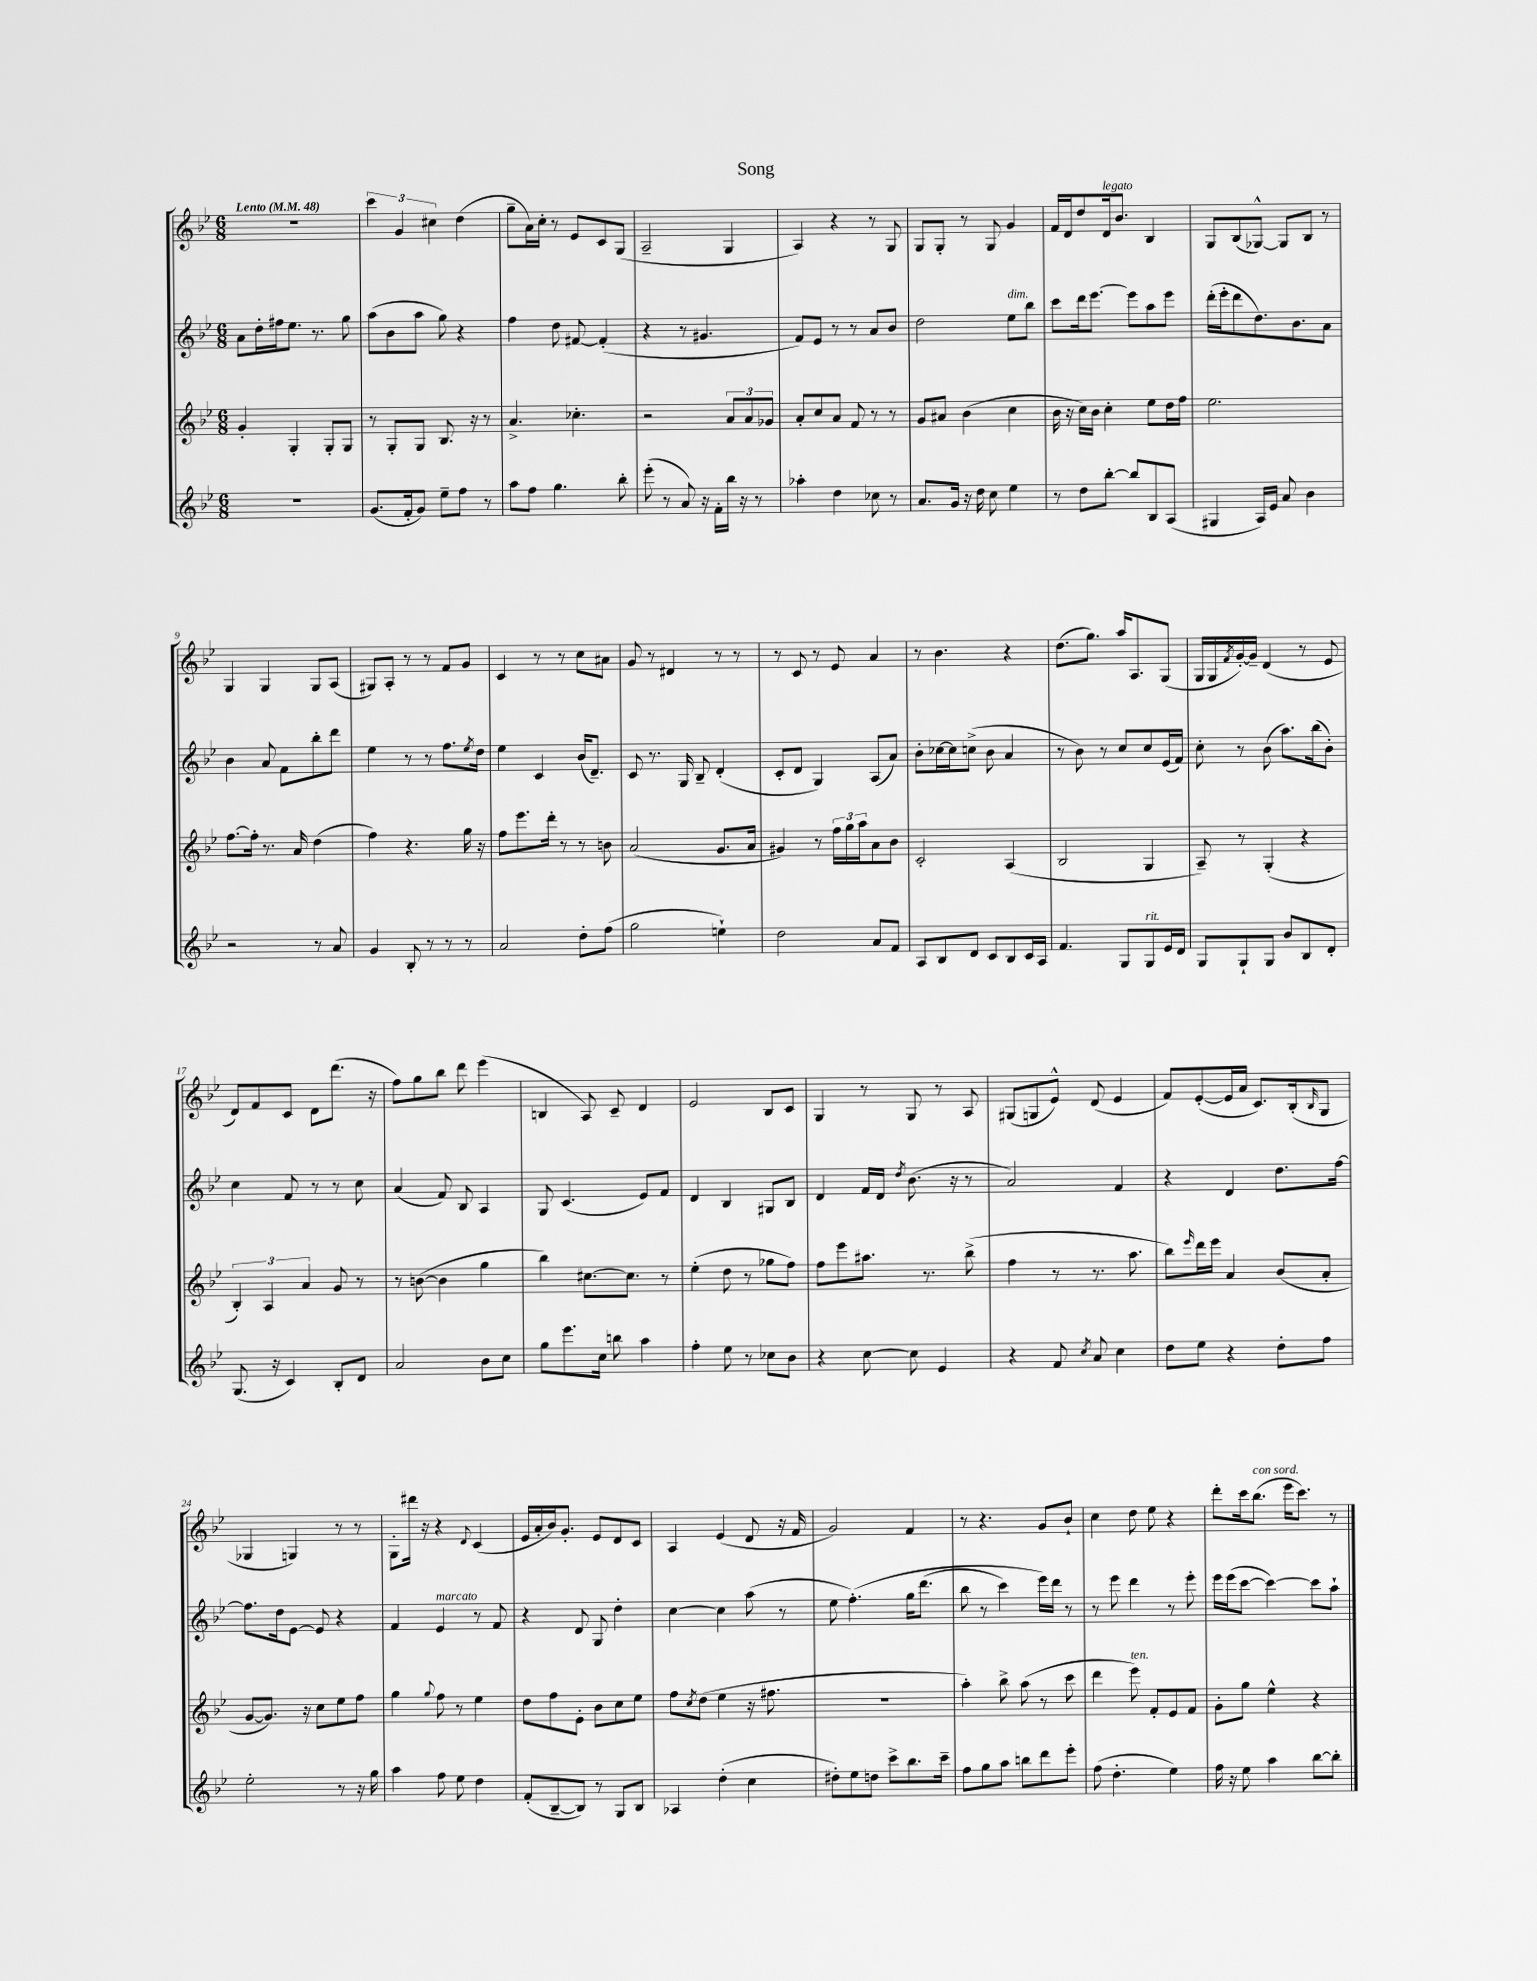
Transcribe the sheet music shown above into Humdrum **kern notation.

**kern	**kern	**kern	**kern
*staff4	*staff3	*staff2	*staff1
*clefG2	*clefG2	*clefG2	*clefG2
*k[b-e-]	*k[b-e-]	*k[b-e-]	*k[b-e-]
*M6/8	*M6/8	*M6/8	*M6/8
*MM48	*MM48	*MM48	*MM48
2.r	4g'	8a	2.r
.	.	16dd'	.
.	.	16ff#	.
.	4G'	8.ee-	.
.	.	8.r	.
.	8G'	.	.
.	8G	8gg	.
=	=	=	=
(8.g	8r	(8aa	6ccc
.	8G'	8b-	.
.	.	.	6g
16f'	.	.	.
8g)	8G	8aa	.
.	.	.	6cc#
8ee-~	8.B-	8gg)	.
8ff	.	4r	(4dd
.	16r	.	.
8r	8r	.	.
=	=	=	=
8aa	4.a^	4ff	8gg~
8ff	.	.	16a)
.	.	.	16cc'
4.gg	.	8dd	8r
.	4.cc-'	[8f#	8e-
.	.	(4f#']	8c
8bb-'	.	.	(8G
=	=	=	=
(8eee-'	2r	4r	2A~
8r	.	.	.
8a)	.	8r	.
16r	.	4.g#	.
16f'	.	.	.
16bb-	12a	.	4G
16r	.	.	.
.	12a	.	.
8r	.	.	.
.	12g-	.	.
=	=	=	=
4aa-'	8a'	8f)	4A)
.	8cc	8e-	.
4dd	8a	8r	4r
.	8f	8r	.
8cc-	8r	8a	8r
8r	8r	8b-	8G
=	=	=	=
8.a	8g	2dd	8G
.	8a#	.	8G'
16g	.	.	.
16r	(4b-	.	8r
16dd	.	.	.
8cc	.	.	8G
4ee-	4cc	8ee-	4g
.	.	8bb-	.
=	=	=	=
8r	16b-	8ccc	16f
.	16r	.	16d
8dd	16cc)	16ddd	8dd
.	16b-	[8.eee-	.
[8bb-'	4cc'	.	16d
.	.	.	8.b-
8bb-]	.	8eee-]	.
8B-	8ee-	8aa	4B-
(8A	16dd	8eee-	.
.	16ff	.	.
=	=	=	=
4G#	2.ee-	(16ddd'	8G
.	.	16eee-'	.
.	.	8ddd	(8B-
16A)	.	8.dd)	[8G-^^)
16e-	.	.	.
8a	.	.	8G-]
.	.	8.b-	.
4b-	.	.	8B-
.	.	8a	8r
=	=	=	=
2r	[8.ff	4b-	4G
.	16ff']	.	.
.	8.r	8a	4G
.	.	8f	.
.	16a	.	.
8r	(4dd	8bb-'	8G
8a	.	8ddd	(8A
=	=	=	=
4g	4ff)	4ee-	8G#)
.	.	.	8A'
8B-'	4.r	8r	8r
8r	.	8r	8r
8r	.	8.ff	8f
8r	16gg	.	8g
.	.	8qee-	.
.	16r	16dd	.
=	=	=	=
2a	8ff	4ee-	4c
.	8.eee-	.	.
.	.	4c	8r
.	16ddd'	.	.
.	8r	.	8r
8dd'	8r	(16b-	8cc
.	.	8.d~)	.
(8ff	8b	.	8a#
=	=	=	=
2gg	(2a	8c	8g
.	.	8.r	8r
.	.	.	4d#
.	.	16G	.
.	.	8B-~	.
4ee`)	8.g	(4d'	8r
.	.	.	8r
.	16a	.	.
=	=	=	=
2dd	4g#)	8c'	8r
.	.	8d	8c
.	8r	4G)	8r
.	24ff	.	8e-
.	24gg	.	.
.	24aa	.	.
8a	8a	(8A	4a
8f	8b-	8a)	.
=	=	=	=
8A	2c'	8b-'	8r
8B-	.	[16cc-	4.b-
.	.	16cc-]	.
8d	.	(8cc^	.
8c	.	8b-	.
8B-	(4A	4a	4r
16c	.	.	.
16A	.	.	.
=	=	=	=
4.f	2B-	8r	(8.dd
.	.	8b-)	.
.	.	.	8.gg)
.	.	8r	.
8G	.	8cc	16aa
.	.	.	8.A
8G	4G	8cc	.
16e-	.	(16e-	(8G
16d	.	16f)	.
=	=	=	=
8G	8A~)	8cc'	16G
.	.	.	16G
.	.	.	8qf
8G`	8r	8r	[16g')
.	.	.	16g~]
8G	(4G'	(8b-	(4d
8b-	.	8.aa)	.
8B-	4r	.	8r
.	.	(16bb-	.
8d'	.	8b-')	8e-
=	=	=	=
(8.G	6B-')	4cc	8d)
.	.	.	8f
.	6A	.	.
16r	.	.	.
4c)	.	8f	8c
.	6a	.	.
.	.	8r	8d
8B-'	8g	8r	(8.ddd
8d	8r	8cc	.
.	.	.	16r
=	=	=	=
2a	8r	(4a	8ff)
.	([8b	.	8gg
.	4b]	8f)	8bb-
.	.	8B-	8ddd
8b-	4gg	4A	(4eee-
8cc	.	.	.
=	=	=	=
8gg	4bb-)	8G	4B
8.eee-	.	(4.c	.
.	[8.cc#	.	8A)
16cc	.	.	.
8bb	.	.	8c~
.	8.cc#]	.	.
4aa	.	8e-)	4d
.	8r	8f	.
=	=	=	=
4ff'	(4ee-'	4d	2e-
8ee-	8dd	4B-	.
8r	8r	.	.
8cc-	8gg-	8G#	8B-
8b-	8ff)	8B-	8c
=	=	=	=
4r	8ff	4d	4G
.	8eee-	.	.
[8cc	8.aa#	16f	8r
.	.	16d	.
.	.	8qdd	.
8cc]	.	(8.b-	8G
.	8.r	.	.
4e-	.	.	8r
.	.	16r	.
.	(8bb-^	8r	8A
=	=	=	=
4r	4ff	2a)	(8G#
.	.	.	8G
8f	8r	.	8e-^^)
8qcc	.	.	.
8a	8.r	.	(8d
4cc	.	4f	4e-
.	8.aa	.	.
=	=	=	=
8dd	8bb-)	4r	8f)
.	16qqeee-	.	.
8ee-	16ddd	.	([8e-'
.	16eee-	.	.
4r	4a	4d	16e-]
.	.	.	16a
.	.	.	8.c)
8dd'	(8b-	8.dd	.
.	.	.	(16B-'
.	.	.	16qqB-
8ff	8a'	.	8G
.	.	[16ff	.
=	=	=	=
2ee-'	[8g	8.ff]	4G-
.	8.g])	.	.
.	.	16dd	.
.	.	[8e-	4G)
.	16r	.	.
.	8cc	8e-]	.
8r	8ee-	4r	8r
16r	8ff	.	8r
16gg	.	.	.
=	=	=	=
4aa	4gg	4f	8G'
.	.	.	16ddd#
.	.	.	16r
.	8qqgg	.	.
8ff	8ff	4e-	4r
8ee-	8r	.	.
.	.	.	8qqd
4dd	4ee-	8r	(4c
.	.	8f	.
=	=	=	=
(8f'	8dd	4r	16e-
.	.	.	16a'
[8B-~	8ff	.	16b-)
.	.	.	8.g'
8B-])	8e-'	8d	.
8r	8b-	8G	8e-
8G	8cc	4dd'	8d
8B-	8ee-	.	8c
=	=	=	=
4A-	8ff	[4cc	4A
.	8qcc	.	.
.	(8dd	.	.
(4dd'	4ee-	4cc]	(4e-
4cc	16r	(8aa	8d
.	8.ff#	.	.
.	.	8r	16r
.	.	.	16f
=	=	=	=
8dd#')	2.r	8ee-	2g)
8ee-	.	&(4.ff')	.
8dd	.	.	.
8ccc^	.	.	.
8.bb-	.	16gg	4f
.	.	(8.ddd	.
16ccc~	.	.	.
=	=	=	=
8ff	4aa')	8bb-	8r
8gg	.	8r	4.r
8aa	8bb-^	4ccc)	.
8bb	(8aa	.	.
8ddd	8r	16eee-&)	8g
.	.	16ddd	.
8eee-'	8ccc	8r	8b-`
=	=	=	=
(8ff	4ddd	8r	4cc
4.dd'	.	8eee-	.
.	8eee-)	4ddd	8dd
.	8f'	.	8ee-
4ee-)	8e-	8r	4r
.	8f	8eee-'	.
=	=	=	=
16ff	8g'	16eee-	8ddd'
16r	.	(16eee-	.
8ee-	8gg	[8ccc	16ccc
.	.	.	(8.bb-
4aa	4ee-^^	4ccc_)	.
.	.	.	16eee-
.	.	.	8.ccc)
[8bb-	4r	8ccc]	.
8bb-']	.	8aa`	8r
==	==	==	==
*-	*-	*-	*-
